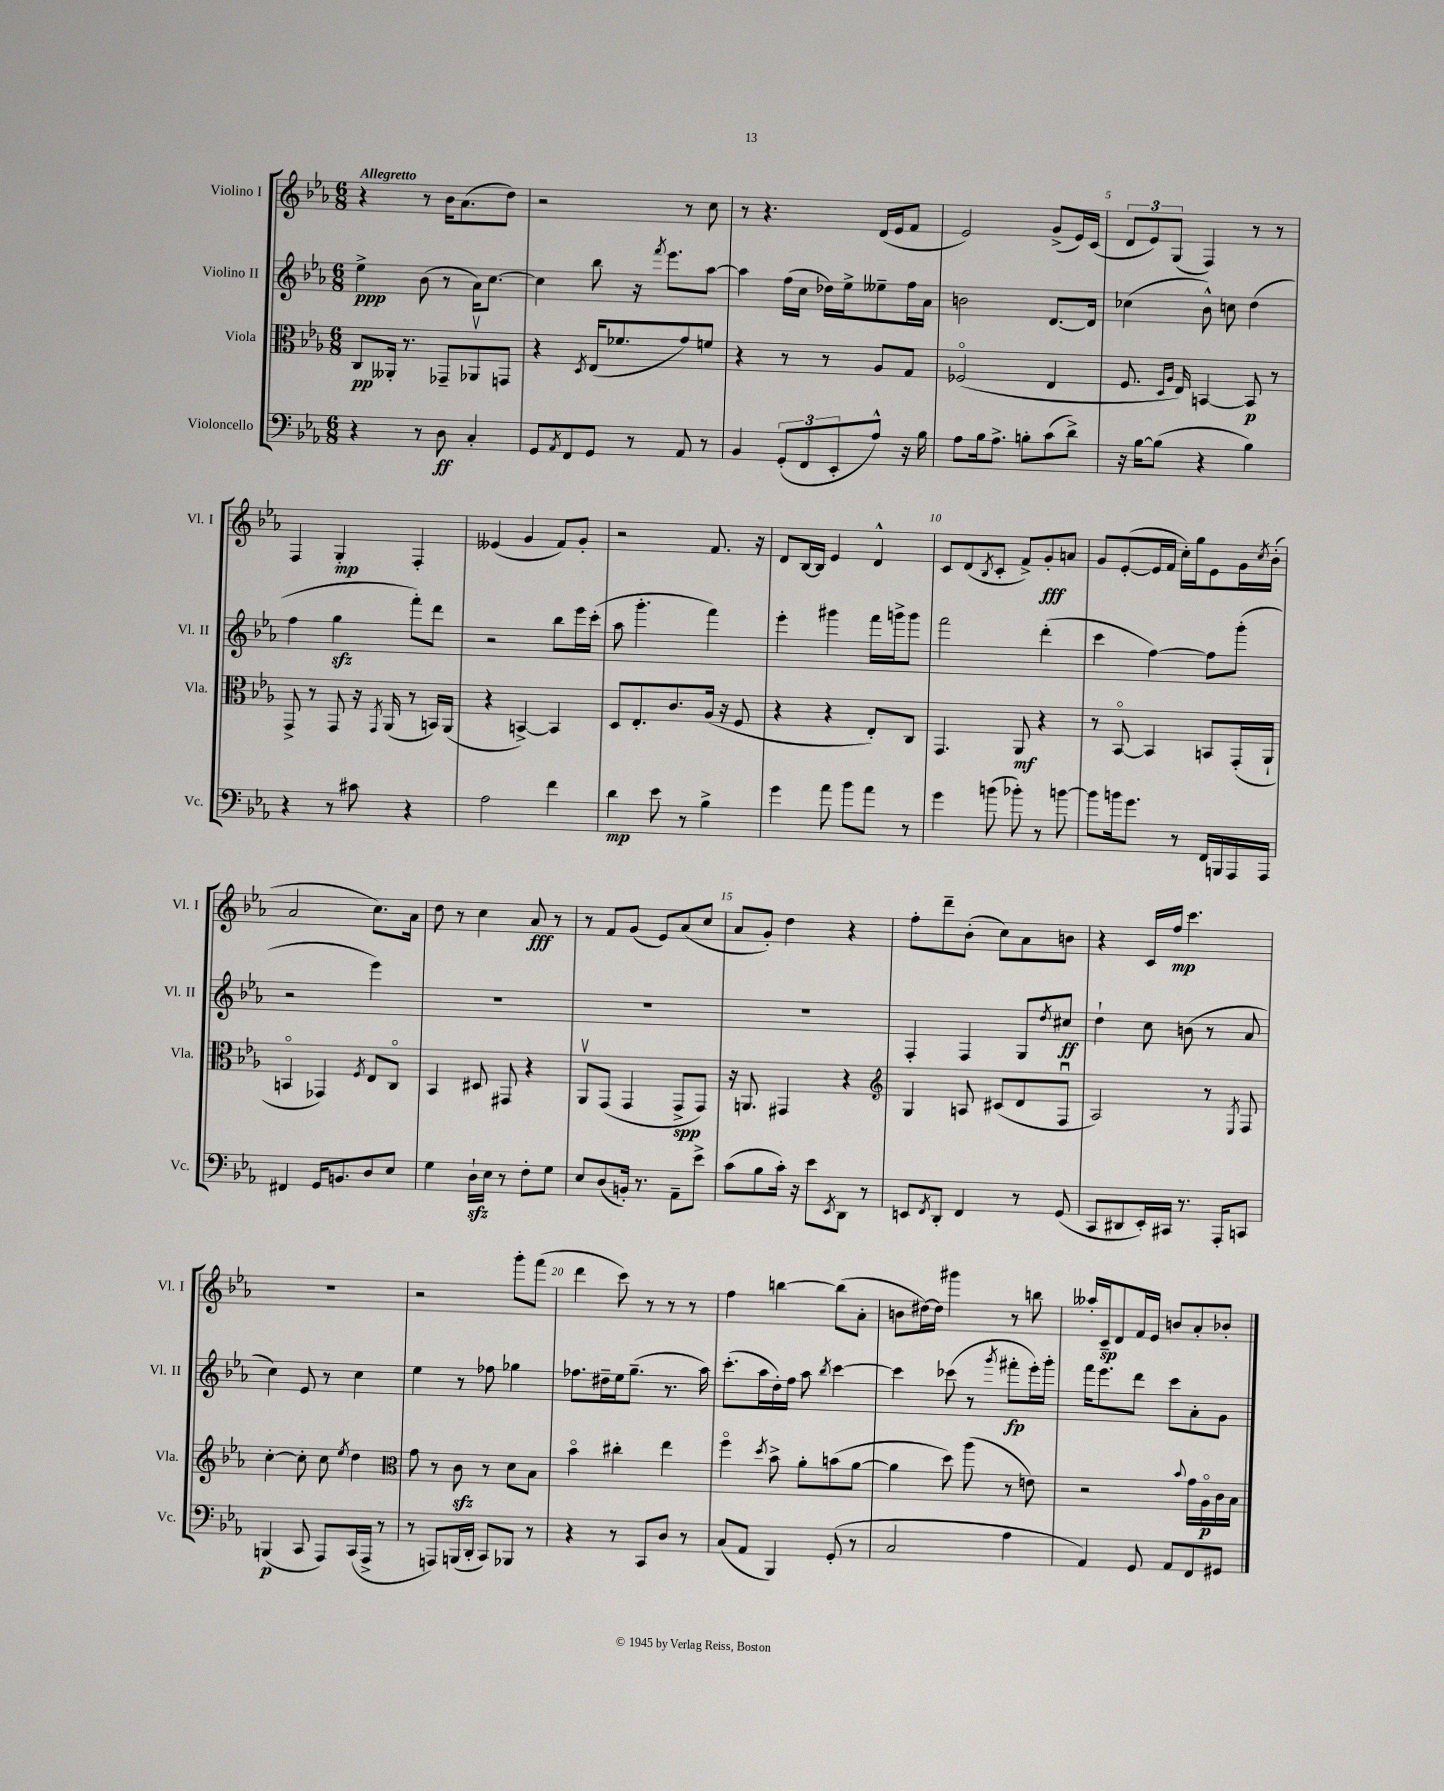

**kern	**dynam	**kern	**dynam	**kern	**dynam	**kern	**dynam
*part4	*part4	*part3	*part3	*part2	*part2	*part1	*part1
*staff4	*staff4	*staff3	*staff3	*staff2	*staff2	*staff1	*staff1
*I"Violoncello	*	*I"Viola	*	*I"Violino II	*	*I"Violino I	*
*I'Vc.	*	*I'Vla.	*	*I'Vl. II	*	*I'Vl. I	*
*clefF4	*	*clefC3	*	*clefG2	*	*clefG2	*
*k[b-e-a-]	*	*k[b-e-a-]	*	*k[b-e-a-]	*	*k[b-e-a-]	*
*M6/8	*	*M6/8	*	*M6/8	*	*M6/8	*
=1	=1	=1	=1	=1	=1	=1	=1
!	!	!	!	!	!	!LO:TX:a:B:t=Allegretto	!
4r	.	8C/L	pp	4ee-^\	ppp	4r	.
.	.	16AA--X'/Jk	.	.	.	.	.
.	.	8.r	.	.	.	.	.
8r	.	.	.	(8b-\	.	8r	.
8D\	ff	8GG-X~/L	.	8r	.	16b-\KL	.
.	.	.	.	.	.	(8.a-\	.
4C'/	.	8AA-Xv/	.	16a-\KL)	.	.	.
.	.	.	.	[8.cc\J	.	.	.
.	.	8GGn/J	.	.	.	8dd\J)	.
=2	=2	=2	=2	=2	=2	=2	=2
8GG/L	.	4r	.	4cc\]	.	2r	.
8qAA-/	.	.	.	.	.	.	.
8FF/	.	.	.	.	.	.	.
.	.	8qD/	.	.	.	.	.
8GG/J	.	(16E-/KL	.	8bb-\	.	.	.
.	.	8.f-X/	.	.	.	.	.
8r	.	.	.	16r	.	.	.
.	.	.	.	8qfff/	.	.	.
.	.	.	.	8.eee-\L	.	.	.
8AA-/	.	8g/)	.	.	.	8r	.
8r	.	8fn/J	.	[8aa-\J	.	8cc\	.
=3	=3	=3	=3	=3	=3	=3	=3
4BB-/	.	4r	.	4aa-\]	.	8r	.
.	.	.	.	.	.	4.r	.
(12GG'/L	.	8r	.	(16ff\LL	.	.	.
.	.	.	.	16cc\JJ	.	.	.
12FF/	.	.	.	.	.	.	.
.	.	8r	.	16dd-X\LL)	.	.	.
12EE-'/	.	.	.	.	.	.	.
.	.	.	.	16ee-^\J	.	.	.
8A-^^/J)	.	8A-/L	.	8ee--X~\	.	(16d/LL	.
.	.	.	.	.	.	16e-/J	.
16r	.	8G/J	.	16ff\L	.	8f/J	.
16B-\	.	.	.	16a-\JJ	.	.	.
=4	=4	=4	=4	=4	=4	=4	=4
8A-\L	.	(2F-X/	.	2bn\	.	2e-/)	.
16B-\k	.	.	.	.	.	.	.
8.A-^\J	.	.	.	.	.	.	.
8Bn'\L	.	.	.	.	.	.	.
(8c\	.	4E-/	.	[8.d/L	.	(8g^/L	.
8d^\J)	.	.	.	.	.	16e-/L)	.
.	.	.	.	16d/Jk]	.	(16c/JJ	.
=5	=5	=5	=5	=5	=5	=5	=5
16r	.	8.F/	.	(4cc-X\	.	12d/L	.
[16B-\KL	.	.	.	.	.	.	.
.	.	.	.	.	.	12e-/)	.
(8B-\J]	.	.	.	.	.	.	.
.	.	.	.	.	.	(12G/J	.
.	.	16qqD/LL	.	.	.	.	.
.	.	16qqA-/JJ	.	.	.	.	.
.	.	16E-/)	.	.	.	.	.
4r	.	[4BBn/	.	8b-^^\)	.	4F/)	.
.	.	.	.	8ccn\	.	.	.
4B-\)	.	8BB/]	p	(4dd\	.	8r	.
.	.	8r	.	.	.	8r	.
!!LO:LB:g=z
=6	=6	=6	=6	=6	=6	=6	=6
4r	.	8GG^/	.	4ff\	.	4F/	.
.	.	8r	.	.	.	.	.
8r	.	8GG/	.	4ggzz\	.	4G'/	mp
8c#X\	.	16r	.	.	.	.	.
.	.	8qGG/	.	.	.	.	.
.	.	(16AA-/	.	.	.	.	.
4r	.	8r	.	8fff'\L)	.	4F'/	.
.	.	16BBn/LL)	.	8ddd\J	.	.	.
.	.	(16AA-/JJ	.	.	.	.	.
=7	=7	=7	=7	=7	=7	=7	=7
2A-\	.	4r	.	2r	.	(4e--X/	.
.	.	[4BBn^/)	.	.	.	4g/	.
4f\	.	4BB/]	.	8bb-\L	.	8f/L)	.
.	.	.	.	16eee-\L	.	8g'/J	.
.	.	.	.	(16ccc'\JJ	.	.	.
=8	=8	=8	=8	=8	=8	=8	=8
4d\	mp	8D/L	.	8aa-\	.	2r	.
.	.	8.E-'/	.	4.ggg'\	.	.	.
8e-\	.	.	.	.	.	.	.
.	.	8.c/	.	.	.	.	.
8r	.	.	.	.	.	.	.
4B-^\	.	(16A-/Jk	.	4fff\)	.	8.f/	.
.	.	16r	.	.	.	.	.
.	.	8F/	.	.	.	.	.
.	.	.	.	.	.	16r	.
=9	=9	=9	=9	=9	=9	=9	=9
4g\	.	4r	.	4eee-'\	.	8d/L	.
.	.	.	.	.	.	[16B-/L	.
.	.	.	.	.	.	16B-/JJ]	.
8a-\	.	4r	.	4ggg#X\	.	4e-/	.
8b-\L	.	.	.	.	.	.	.
8a-\J	.	8E-'/L)	.	16fff\LL	.	4d^^/	.
.	.	.	.	16gggn^\J	.	.	.
8r	.	8C/J	.	8ggg\J	.	.	.
=10	=10	=10	=10	=10	=10	=10	=10
4g\	.	4.GG/	.	2fff\	.	8c/L	.
.	.	.	.	.	.	(8d/	.
.	.	.	.	.	.	8qB-/	.
(8bn\	.	.	.	.	.	8c'/J	.
8b-X'\)	.	8AA-/	mf	.	.	8f^/L)	.
8r	.	4r	.	(4ddd'\	.	8g'/	fff
[8bn\	.	.	.	.	.	8an/J	.
=11	=11	=11	=11	=11	=11	=11	=11
8b\L]	.	8r	.	4ccc\	.	8g/L	.
16bn\k	.	[8BB-/	.	.	.	([8e-'/	.
8.g\J	.	.	.	.	.	.	.
.	.	4BB-/]	.	[4ff\)	.	16e-/L]	.
.	.	.	.	.	.	16f/JJ	.
8r	.	.	.	.	.	16cc'\LL)	.
.	.	.	.	.	.	16gg\J	.
16FF/LL	.	8BBn/L	.	8ff\L]	.	8e-\	.
16BBBn/	.	.	.	.	.	.	.
16AAA-/	.	(16GG'/L	.	(8ggg'\J	.	16g\L	.
.	.	.	.	.	.	8qcc/	.
16AAA-/JJ	.	16AA-`/JJ	.	.	.	(16b-'\JJ	.
!!LO:LB:g=z
=12	=12	=12	=12	=12	=12	=12	=12
4FF#X/	.	4BBn/	.	2r	.	2a-/	.
16GG/KL	.	4GG-X/)	.	.	.	.	.
8.BBn/	.	.	.	.	.	.	.
.	.	8qF/	.	.	.	.	.
8D/	.	8E-/L	.	4eee-\)	.	8.cc\L)	.
8E-/J	.	8C/J	.	.	.	.	.
.	.	.	.	.	.	16a-\Jk	.
=13	=13	=13	=13	=13	=13	=13	=13
4G\	.	4BB-/	.	2.r	.	8dd\	.
.	.	.	.	.	.	8r	.
16Dzz`\LL	.	8D#X/	.	.	.	4cc\	.
16E-\JJ	.	.	.	.	.	.	.
8r	.	8GG#X/	.	.	.	.	.
8F'\L	.	4r	.	.	.	8a-/	fff
8G\J	.	.	.	.	.	8r	.
=14	=14	=14	=14	=14	=14	=14	=14
8E-/L	.	8AA-v/L	.	2.r	.	8r	.
(8D/	.	(8GG/J	.	.	.	8f/L	.
16BBn'/Jk)	.	4GG/	.	.	.	(8g/J	.
8.r	.	.	.	.	.	.	.
.	.	.	.	.	.	8e-/L)	.
8AA-~\L	.	8GG^/L	spp	.	.	(8a-/	.
8e-^\J	.	8GG/J)	.	.	.	8cc/J	.
=15	=15	=15	=15	=15	=15	=15	=15
(8c\L	.	16r	.	2.r	.	8a-/L	.
.	.	8.AAn/	.	.	.	.	.
8B-\	.	.	.	.	.	8g'/J)	.
16c'\Jk)	.	4GG#X/	.	.	.	4dd\	.
16r	.	.	.	.	.	.	.
8e-\L	.	.	.	.	.	.	.
8qEE-/	.	.	.	.	.	.	.
8DD\J	.	4r	.	.	.	4r	.
8r	.	.	.	.	.	.	.
=16	=16	=16	=16	=16	=16	=16	=16
*	*	*clefG2	*	*	*	*	*
8EEn/L	.	4G/	.	4F'/	.	8ff'\L	.
8qFF/	.	.	.	.	.	.	.
8DD'/J	.	.	.	.	.	8ddd~\	.
4FF/	.	8An/	.	4F/	.	(8b-'\J	.
.	.	(8c#X/L	.	.	.	8cc\L)	.
8r	.	8d/	.	8G/L	.	8a-\	.
.	.	.	.	8qdd/	.	.	.
(8GG/	.	8Fu/J	.	8cc#X/J	ff	8bn\J	.
=17	=17	=17	=17	=17	=17	=17	=17
8CC/L	.	2A-/)	.	4dd`\	.	4r	.
8DD#X/	.	.	.	.	.	.	.
16EE-'/L)	.	.	.	8cc\	.	16c/LL	.
16CC#X/JJ	.	.	.	.	.	16ff/JJ	mp
8.r	.	.	.	(8bn\	.	4.ccc\	.
.	.	8r	.	8r	.	.	.
16AAA-'/KL	.	.	.	.	.	.	.
.	.	8qE-/	.	.	.	.	.
8CCn/J	.	8F/	.	8a-/	.	.	.
!!LO:LB:g=z
=18	=18	=18	=18	=18	=18	=18	=18
(4BBBn/	p	[4cc'\	.	4cc\)	.	2.r	.
8CC/	.	8cc'\]	.	8e-/	.	.	.
8AAA-/L)	.	8cc\	.	8r	.	.	.
.	.	8qee-/	.	.	.	.	.
(16CC/L	.	4dd\	.	4cc\	.	.	.
16AAA-^/JJ	.	.	.	.	.	.	.
8r	.	.	.	.	.	.	.
=19	=19	=19	=19	=19	=19	=19	=19
*	*	*clefC3	*	*	*	*	*
8r	.	8g\	.	4ee-\	.	2r	.
8AAAn/L)	.	8r	.	.	.	.	.
(16BBBn/L	.	8czz\	.	8r	.	.	.
16DD'/JJ	.	.	.	.	.	.	.
8CC/L)	.	8r	.	8ff-X\	.	.	.
8BBB-X/J	.	8d\L	.	4gg-X\	.	8ggg'\L	.
8r	.	8B-\J	.	.	.	(8fff\J	.
=20	=20	=20	=20	=20	=20	=20	=20
4r	.	4b-\	.	8.ff-X\L	.	4ddd\	.
.	.	.	.	16dd#X~\L	.	.	.
8r	.	4cc#X'\	.	16ee-\J	.	8ccc\)	.
.	.	.	.	(8.gg~\J	.	.	.
8CC/L	.	.	.	.	.	8r	.
8D/J	.	4ee-\	.	8.r	.	8r	.
8r	.	.	.	.	.	8r	.
.	.	.	.	16aa-\)	.	.	.
=21	=21	=21	=21	=21	=21	=21	=21
(8C/L	.	4ff\	.	(8.ccc'\L	.	4ff\	.
8AA-/J	.	.	.	.	.	.	.
.	.	.	.	16aa-\L	.	.	.
.	.	8qdd/	.	.	.	.	.
4BBB-/)	.	8b-^\	.	16dd'\)	.	[4bbn\	.
.	.	.	.	16ff\JJ	.	.	.
.	.	8a-'\L	.	8aa-\	.	.	.
.	.	.	.	8qbb-/	.	.	.
(8GG'/	.	(8bn\	.	[4ccc\	.	(8bb\L]	.
8r	.	[8a-\J	.	.	.	8a-'\J	.
=22	=22	=22	=22	=22	=22	=22	=22
2C/	.	4a-\]	.	4ccc\]	.	8bn\L	.
.	.	.	.	.	.	[16dd#X\L)	.
.	.	.	.	.	.	16dd#\JJ]	.
.	.	8dd\)	.	(8ccc-X\	.	4ggg#X\	.
.	.	(8aa-\	.	8r	.	.	.
.	.	.	.	8qggg/	.	.	.
4A-\	.	8r	.	8fff#X'\L	fp	8r	.
.	.	8en\)	.	16eee-'\L)	.	8bbn\	.
.	.	.	.	16ggg'\JJ	.	.	.
=23	=23	=23	=23	=23	=23	=23	=23
4AA-/)	.	2r	.	16fff\KL	.	16aa--X'/LL	.
.	.	.	.	8.eee-\	.	16c~/J	sp
.	.	.	.	.	.	8d/	.
8GG/	.	.	.	8ddd\J	.	16f/L	.
.	.	.	.	.	.	16e-/JJ	.
8AA-/L	.	.	.	8ccc\L	.	8bn/L	.
.	.	8qqb-/	.	.	.	.	.
8FF/	.	16g\LL	.	8a-'\	.	8a-'/	.
.	.	16A-\	p	.	.	.	.
8GG#X/J	.	16c\	.	8g\J	.	8b-X'/J	.
.	.	16B-\JJ	.	.	.	.	.
==	==	==	==	==	==	==	==
*-	*-	*-	*-	*-	*-	*-	*-
